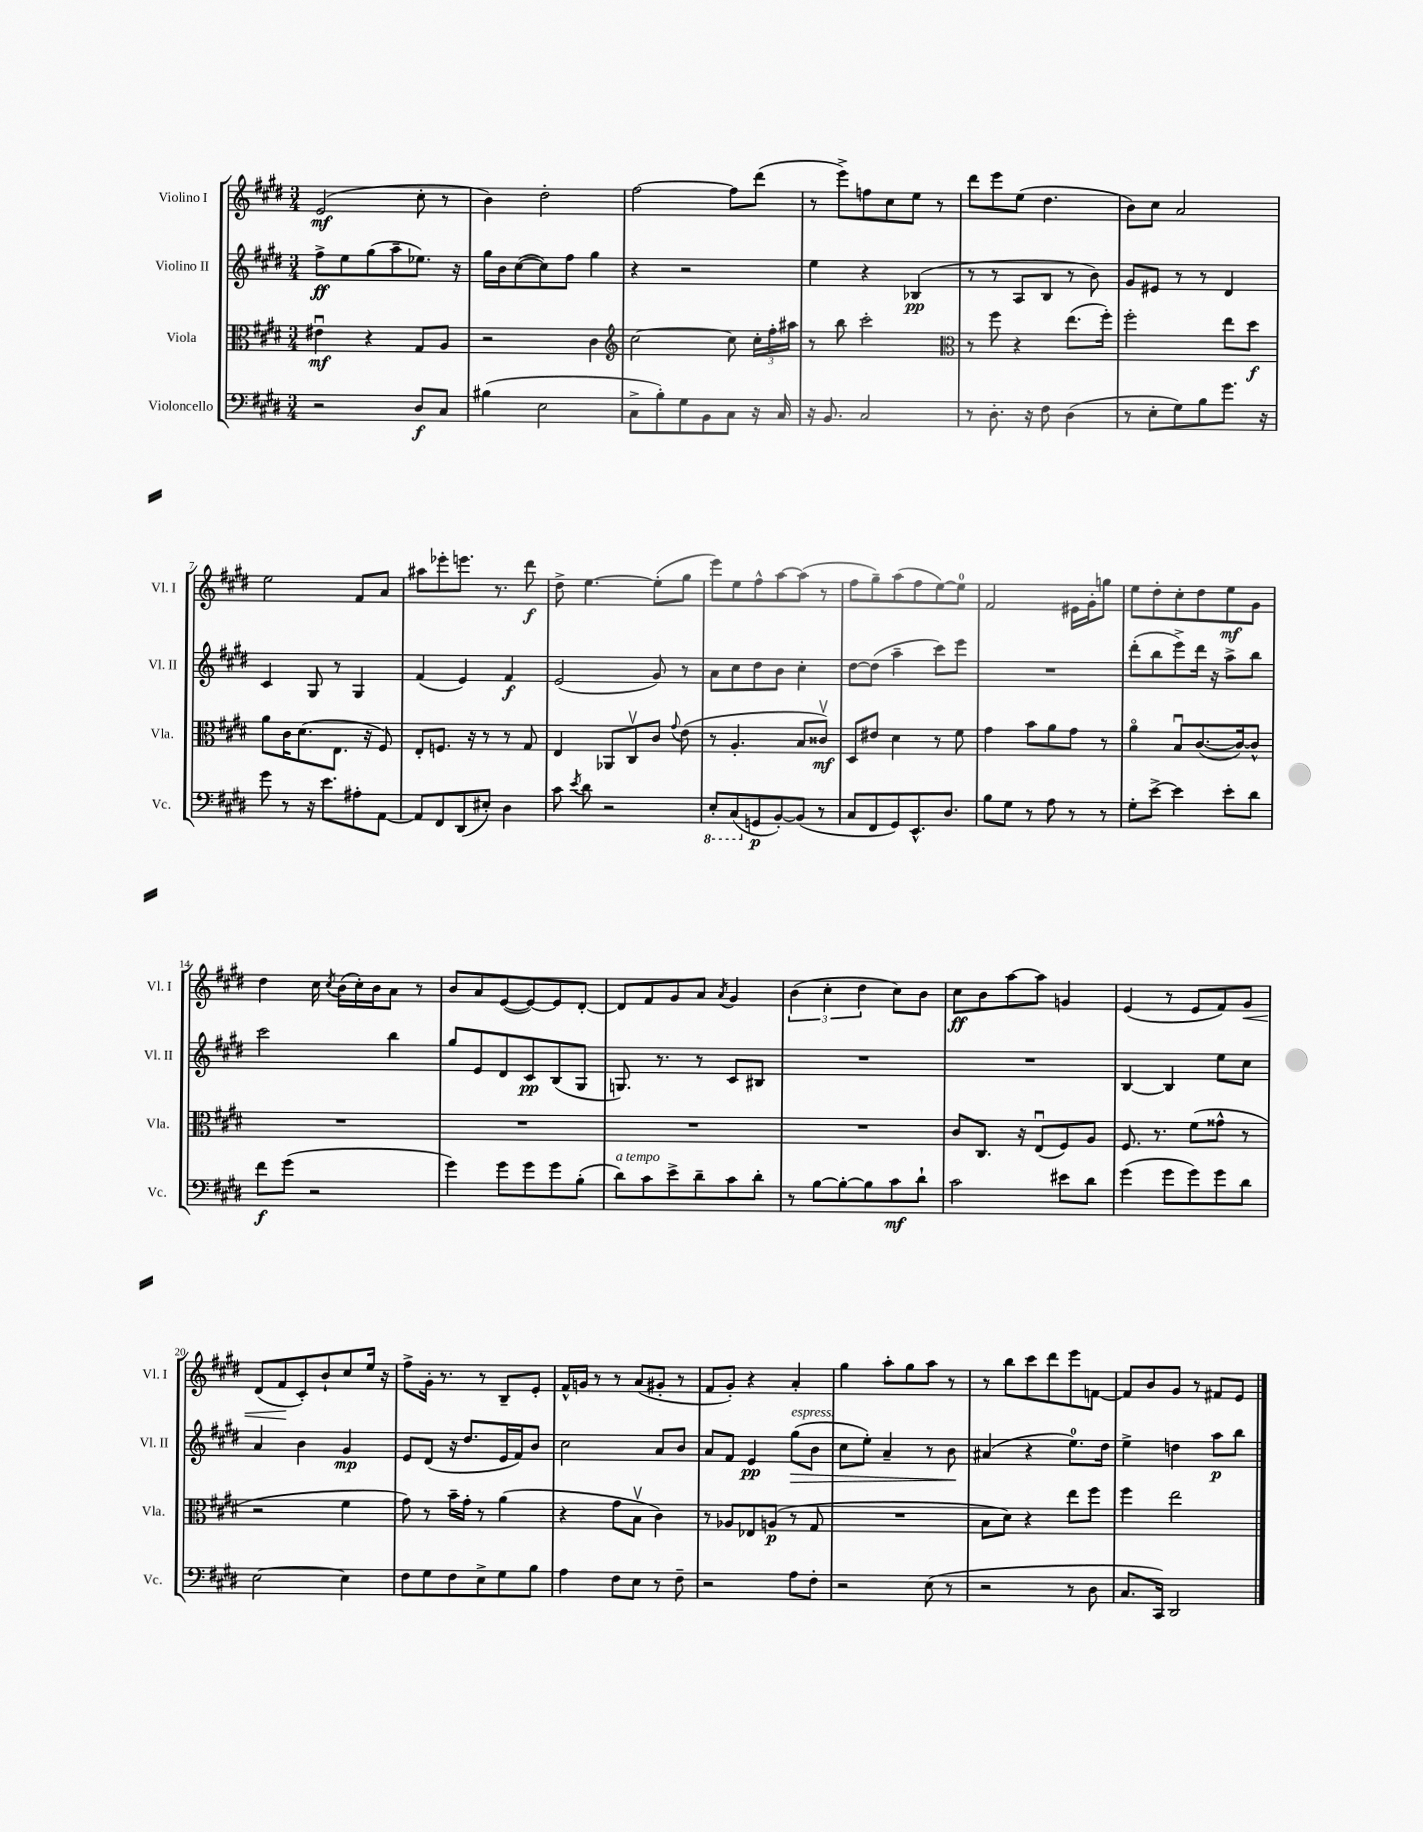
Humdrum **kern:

**kern	**dynam	**kern	**dynam	**kern	**dynam	**kern	**dynam
*part4	*part4	*part3	*part3	*part2	*part2	*part1	*part1
*staff4	*staff4	*staff3	*staff3	*staff2	*staff2	*staff1	*staff1
*I"Violoncello	*	*I"Viola	*	*I"Violino II	*	*I"Violino I	*
*I'Vc.	*	*I'Vla.	*	*I'Vl. II	*	*I'Vl. I	*
*clefF4	*	*clefC3	*	*clefG2	*	*clefG2	*
*k[f#c#g#d#]	*	*k[f#c#g#d#]	*	*k[f#c#g#d#]	*	*k[f#c#g#d#]	*
*M3/4	*	*M3/4	*	*M3/4	*	*M3/4	*
=1	=1	=1	=1	=1	=1	=1	=1
2r	.	4e#Xu\	mf	8ff#^\L	ff	(2e/	mf
.	.	.	.	8ee\	.	.	.
.	.	4r	.	(8gg#\	.	.	.
.	.	.	.	8aa~\	.	.	.
8D#/L	f	8G#/L	.	8.ee-X\J)	.	8cc#'\	.
8C#/J	.	8A/J	.	.	.	8r	.
.	.	.	.	16r	.	.	.
=2	=2	=2	=2	=2	=2	=2	=2
(4B#X\	.	2r	.	16gg#\LL	.	4b\)	.
.	.	.	.	16b\J	.	.	.
.	.	.	.	([8cc#\	.	.	.
2E\	.	.	.	8cc#\])	.	2dd#'\	.
.	.	.	.	8ff#\J	.	.	.
.	.	4c#\	.	4gg#\	.	.	.
=3	=3	=3	=3	=3	=3	=3	=3
*	*	*clefG2	*	*	*	*	*
8C#^\L	.	[2cc#\	.	4r	.	[2ff#\	.
8B'\)	.	.	.	.	.	.	.
8G#\	.	.	.	2r	.	.	.
8BB\	.	.	.	.	.	.	.
8C#\J	.	8cc#\]	.	.	.	8ff#\L]	.
16r	.	24cc#'\LL	.	.	.	(8ddd#\J	.
.	.	24ff#'\	.	.	.	.	.
16C#/	.	.	.	.	.	.	.
.	.	24aa#X\JJ	.	.	.	.	.
=4	=4	=4	=4	=4	=4	=4	=4
16r	.	8r	.	4ee\	.	8r	.
8.BB/	.	.	.	.	.	.	.
.	.	8bb\	.	.	.	8eee^\L)	.
2C#/	.	2ccc#'\	.	4r	.	8ffn\	.
.	.	.	.	.	.	8cc#\	.
.	.	.	.	(4B-X/	pp	8ee\J	.
.	.	.	.	.	.	8r	.
=5	=5	=5	=5	=5	=5	=5	=5
*	*	*clefC3	*	*	*	*	*
8r	.	8r	.	8r	.	8ddd#\L	.
8.D#'\	.	8ff#\	.	8r	.	8eee\	.
.	.	4r	.	8A/L	.	(8ee\J	.
16r	.	.	.	.	.	.	.
8F#\	.	.	.	8B/J	.	4.dd#\	.
(4D#\	.	(8.ee\L	.	8r	.	.	.
.	.	.	.	8b\)	.	.	.
.	.	16ff#'\Jk)	.	.	.	.	.
=6	=6	=6	=6	=6	=6	=6	=6
8r	.	2ff#'\	.	8g#/L	.	8b\L)	.
8E'\L	.	.	.	8e#X/J	.	8cc#\J	.
8G#\)	.	.	.	8r	.	2a/	.
8B\	.	.	.	8r	.	.	.
8.g#\J	.	8ee\L	.	4d#/	.	.	.
.	.	8dd#\J	f	.	.	.	.
16r	.	.	.	.	.	.	.
!!LO:LB:g=z
=7	=7	=7	=7	=7	=7	=7	=7
8g#\	.	8a\L	.	4c#/	.	2ee\	.
8r	.	16c#\K	.	.	.	.	.
.	.	(8.d#\	.	.	.	.	.
16r	.	.	.	8G#/	.	.	.
8.e\L	.	.	.	.	.	.	.
.	.	8.E\J	.	8r	.	.	.
8A#X'\	.	.	.	4G#/	.	8f#/L	.
.	.	16r	.	.	.	.	.
[8AA\J	.	8F#/)	.	.	.	8a/J	.
=8	=8	=8	=8	=8	=8	=8	=8
8AA/L]	.	8E'/L	.	(4f#/	.	8aa#X\L	.
8FF#/	.	8.Fn/J	.	.	.	8eee-X'\	.
(8DD#/	.	.	.	4e/)	.	8.eeen\J	.
.	.	16r	.	.	.	.	.
8E#X'/J)	.	8r	.	.	.	.	.
.	.	.	.	.	.	8.r	.
4D#\	.	8r	.	4f#/	f	.	.
.	.	8G#/	.	.	.	8ddd#\	f
=9	=9	=9	=9	=9	=9	=9	=9
8c#\	.	4E/	.	(2e/	.	8dd#^\	.
8qe/	.	.	.	.	.	.	.
8d#\	.	.	.	.	.	[4.ee\	.
2r	.	8AA-X/L	.	.	.	.	.
.	.	8C#v/	.	.	.	.	.
.	.	8c#/J	.	8g#/)	.	(8ee'\L]	.
.	.	8qqg#/	.	.	.	.	.
.	.	(8e\	.	8r	.	8gg#\J	.
=10	=10	=10	=10	=10	=10	=10	=10
*8ba	*	*	*	*	*	*	*
8EE'/L	.	8r	.	8a\L	.	8eee\L)	.
(8CC#/	.	4.A'/	.	8cc#\	.	8ee\	.
*X8ba	*	*	*	*	*	*	*
8GGn/	p	.	.	8dd#\	.	8ff#^^\	.
[8BB'/)	.	.	.	8b\J	.	[8aa\	.
(8BB/J]	.	8B/L	.	4cc#'\	.	(8aa\J]	.
8r	.	8c##Xv/J)	mf	.	.	8r	.
=11	=11	=11	=11	=11	=11	=11	=11
8C#/L	.	8D#/L	.	[8dd#\L	.	8ff#\L	.
8FF#/	.	8e#X/J	.	(8dd#\J]	.	8gg#~\)	.
8GG#/)	.	4d#\	.	4aa~\	.	(8aa\	.
8.EE^^/	.	.	.	.	.	8ff#\	.
.	.	8r	.	8ccc#\L)	.	[8ee\)	.
8.D#/J	.	.	.	.	.	.	.
.	.	8f#\	.	8eee\J	.	8ee\J]	.
=12	=12	=12	=12	=12	=12	=12	=12
8B\L	.	4g#\	.	2.r	.	2f#/	.
8G#\J	.	.	.	.	.	.	.
8r	.	8b\L	.	.	.	.	.
8A\	.	8a\	.	.	.	.	.
8r	.	8g#\J	.	.	.	16e#X\LL	.
.	.	.	.	.	.	16g#'\J	.
8r	.	8r	.	.	.	8ggn\J	.
=13	=13	=13	=13	=13	=13	=13	=13
8G#'\L	.	4a\	.	(8ddd#'\L	.	8ee\L	.
[8e^\J	.	.	.	8bb\	.	8dd#'\	.
4e\]	.	8Bu/L	.	8eee^\)	.	8cc#'\	.
.	.	([8.c#/	.	16ddd#\Jk	.	8dd#\	.
.	.	.	.	16r	.	.	.
8e'\L	.	.	.	8aa^\L	.	8ee\	mf
.	.	16c#/k_)	.	.	.	.	.
8d#\J	.	8c#^^/J]	.	8bb\J	.	8g#\J	.
!!LO:LB:g=z
=14	=14	=14	=14	=14	=14	=14	=14
8f#\L	f	2.r	.	2ccc#\	.	4dd#\	.
(8g#\J	.	.	.	.	.	.	.
2r	.	.	.	.	.	16cc#\	.
.	.	.	.	.	.	8qcc#/	.
.	.	.	.	.	.	(16b\LL	.
.	.	.	.	.	.	16cc#'\)	.
.	.	.	.	.	.	16b\J	.
.	.	.	.	4bb\	.	8a\J	.
.	.	.	.	.	.	8r	.
=15	=15	=15	=15	=15	=15	=15	=15
4g#\)	.	2.r	.	8gg#/L	.	8b/L	.
.	.	.	.	8e/	.	8a/	.
8g#\L	.	.	.	8d#/	.	([8e/	.
8g#\	.	.	.	8c#/	pp	8e/_)	.
8g#\	.	.	.	(8B/	.	8e/]	.
(8B'\J	.	.	.	8G#/J	.	[8d#'/J	.
=16	=16	=16	=16	=16	=16	=16	=16
!LO:TX:a:i:t=a tempo	!	!	!	!	!	!	!
8d#\L)	.	2.r	.	8.Gn/)	.	8d#/L]	.
8c#\	.	.	.	.	.	8f#/	.
.	.	.	.	8.r	.	.	.
8e^\	.	.	.	.	.	8g#/	.
8d#~\	.	.	.	8r	.	8a/J	.
.	.	.	.	.	.	8qa/	.
8c#\	.	.	.	8c#/L	.	4g#/	.
8d#'\J	.	.	.	8B#X/J	.	.	.
=17	=17	=17	=17	=17	=17	=17	=17
8r	.	2.r	.	2.r	.	(6b\	.
[8B\L	.	.	.	.	.	.	.
.	.	.	.	.	.	6cc#'\	.
8B'\_	.	.	.	.	.	.	.
.	.	.	.	.	.	6dd#\	.
8B\]	.	.	.	.	.	.	.
8c#\	mf	.	.	.	.	8cc#\L)	.
8d#`\J	.	.	.	.	.	8b\J	.
=18	=18	=18	=18	=18	=18	=18	=18
2c#\	.	8c#/L	.	2.r	.	8cc#\L	ff
.	.	8.C#/J	.	.	.	8b\	.
.	.	.	.	.	.	[8aa\	.
.	.	16r	.	.	.	.	.
.	.	(8Eu/L	.	.	.	8aa\J]	.
8e#X\L	.	8F#/)	.	.	.	4gn/	.
8d#\J	.	8A/J	.	.	.	.	.
=19	=19	=19	=19	=19	=19	=19	=19
(4g#\	.	8.F#/	.	[4B/	.	(4e/	.
.	.	8.r	.	.	.	.	.
8g#\L	.	.	.	4B/]	.	8r	.
8g#\)	.	(8f#\L	.	.	.	8e/L	.
8g#\	.	8g##X^^\J	.	8ee\L	.	8f#/)	.
!	!	!	!	!	!	!	!LO:HP:b
8d#\J	.	8r	.	8cc#\J	.	8g#/J	<
!!LO:LB:g=z
=20	=20	=20	=20	=20	=20	=20	=20
[2E\	.	2r	.	4a/	.	(8d#/L	.
.	.	.	.	.	.	8f#/	.
.	.	.	.	4b\	.	8c#'/)	[
.	.	.	.	.	.	8b`/	.
4E\]	.	4f#\	.	4g#/	mp	8cc#/	.
.	.	.	.	.	.	16ee/Jk	.
.	.	.	.	.	.	16r	.
=21	=21	=21	=21	=21	=21	=21	=21
8F#\L	.	8g#\)	.	8e/L	.	8ff#^\L	.
8G#\	.	8r	.	(8d#/J	.	16g#'\Jk	.
.	.	.	.	.	.	8.r	.
8F#\	.	16b~\LL	.	16r	.	.	.
.	.	16g#'\JJ	.	8.dd#/L	.	.	.
8E^\	.	8r	.	.	.	8r	.
8G#\	.	(4a\	.	16e/L	.	8B~/L	.
.	.	.	.	16f#/J)	.	.	.
8B\J	.	.	.	8b/J	.	8e'/J	.
=22	=22	=22	=22	=22	=22	=22	=22
4A\	.	4r	.	2cc#\	.	16f#^^/LL	.
.	.	.	.	.	.	16gn/JJ	.
.	.	.	.	.	.	8r	.
8F#\L	.	8g#\L	.	.	.	8r	.
8E\J	.	8Bv\J	.	.	.	(8a/L	.
8r	.	4c#\)	.	8a/L	.	8g#X'/J	.
8F#~\	.	.	.	8b/J	.	8r	.
=23	=23	=23	=23	=23	=23	=23	=23
2r	.	8r	.	8a/L	.	8f#/L	.
.	.	8A-X/L	.	8f#/J	.	8g#'/J)	.
.	.	8E-X/	.	4e/	pp	4r	.
.	.	(8An/J	p	.	.	.	.
!	!	!	!	!LO:TX:a:i:t=espress.	!	!	!
!	!	!	!	!	!LO:HP:b	!	!
8A\L	.	8r	.	(8gg#\L	>	4a'/	.
8F#'\J	.	8G#/	.	8b\J	.	.	.
=24	=24	=24	=24	=24	=24	=24	=24
2r	.	2.r	.	8cc#\L	.	4gg#\	.
.	.	.	.	8ee'\J)	.	.	.
.	.	.	.	4a~/	.	8aa'\L	.
.	.	.	.	.	.	8gg#\	.
(8E\	.	.	.	8r	.	8aa\J	.
8r	.	.	.	8b\	.	8r	.
.	.	.	.	.	]	.	.
=25	=25	=25	=25	=25	=25	=25	=25
2r	.	8B\L	.	(4a#X/	.	8r	.
.	.	8d#\J)	.	.	.	8bb\L	.
.	.	4r	.	4r	.	8ccc#\	.
.	.	.	.	.	.	8ddd#\	.
8r	.	8ee\L	.	8.ee\L)	.	8eee\	.
8D#\	.	8ff#\J	.	.	.	[8fn\J	.
.	.	.	.	16dd#\Jk	.	.	.
=26	=26	=26	=26	=26	=26	=26	=26
8.C#/L	.	4ff#\	.	4ee^\	.	8f/L]	.
.	.	.	.	.	.	8b/	.
16CC#/Jk)	.	.	.	.	.	.	.
2DD#/	.	2ee\	.	4ddn\	.	8g#/J	.
.	.	.	.	.	.	8r	.
.	.	.	.	8aa\L	p	8f#X/L	.
.	.	.	.	8bb\J	.	8e/J	.
==	==	==	==	==	==	==	==
*-	*-	*-	*-	*-	*-	*-	*-
